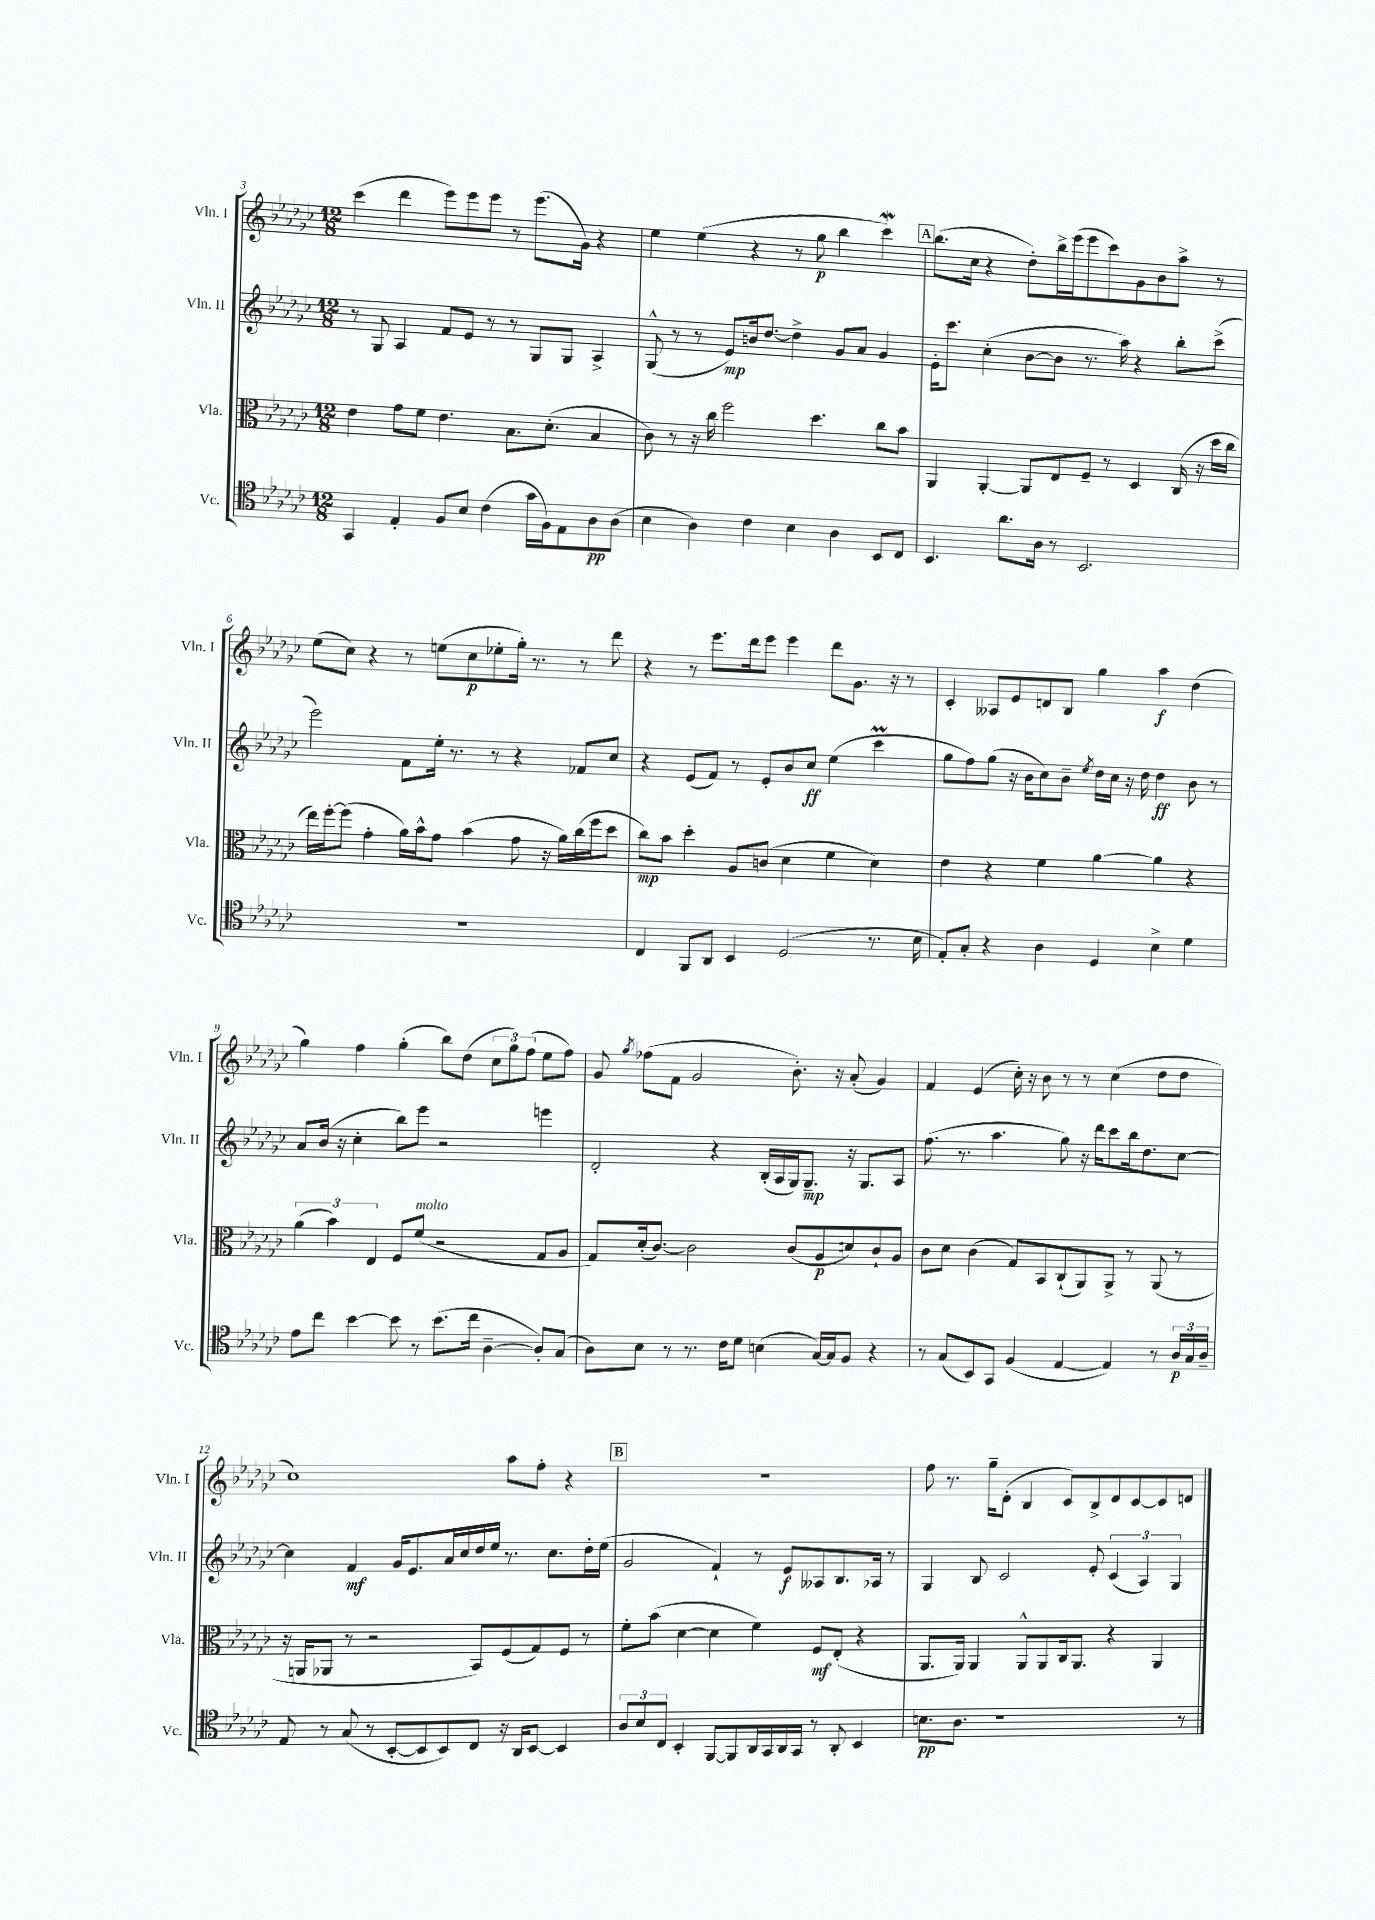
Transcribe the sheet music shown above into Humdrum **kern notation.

**kern	**kern	**kern	**kern
*staff4	*staff3	*staff2	*staff1
*clefC4	*clefC3	*clefG2	*clefG2
*k[b-e-a-d-g-c-]	*k[b-e-a-d-g-c-]	*k[b-e-a-d-g-c-]	*k[b-e-a-d-g-c-]
*M12/8	*M12/8	*M12/8	*M12/8
4GG-/	4e-\	8r	(4ccc-\
.	.	8G-/	.
4E-'/	8g-\L	4A-/	4ddd-\
.	8f\J	.	.
8F/L	4.e-\	8f/L	8eee-\L)
8B-/J	.	8e-/J	8eee-\
(4c-\	.	8r	8eee-\J
.	8.B-\L	8r	8r
16g-\LL	.	8G-/L	(8.eee-\L
16F\J)	(8.d-'\J	.	.
8E-\	.	8G-/J	.
.	.	.	16g-\Jk)
8A-\	4B-/	4A-^/	4r
(8A-\J	.	.	.
=	=	=	=
4B-\	8c-\)	(8G-^^/	4ee-\
.	8r	8r	.
4A-\)	16r	8r	(4ee-\
.	16cc-\	.	.
.	2ff\	8e-/L)	.
4c-\	.	16b/k	4r
.	.	[8.dd-/J	.
4B-\	.	4dd-^\]	8r
.	4.dd-\	.	8gg-\
4A-\	.	8g-/L	4bb-\
.	.	8a-/J	.
8BB-/L	8cc-\L	4g-/	4ccc-\)
8C-/J	8b-\J	.	.
=	=	=	=
4.BB-/	4AA-/	16e-'\LK	(8.bb-\L
.	.	8.ccc-\J	.
.	.	.	16cc-\Jk
.	[4AA-'/	(4cc-'\	4r
8.a-\L	.	.	.
.	8AA-/]L	[8b-\L	8dd-'\L)
16A-\Jk	.	.	.
8r	8E-/	8b-\]J	16bb-^\L
.	.	.	(16eee-\J
2.BB-/	8F~/J	8.r	8eee-\
.	8r	.	8ccc-\)
.	.	16aa-\)	.
.	4D-/	4r	8g-\
.	.	.	8b-\
.	(16C-/	8bb-'\L	8aa-^\J
.	16r	.	.
.	16dd-\LL	(8ccc-^\J	8r
.	16cc-\JJ	.	.
=	=	=	=
1.r	16ee-\LL)	2eee-\)	(8ee-\L
.	[16ff'\J	.	.
.	(8ff\]J	.	8cc-\J)
.	4g-'\	.	4r
.	16a-\LL)	8f\L	8r
.	16b-^^\J	.	.
.	8g-\J	16ee-'\Jk	(8ee\L
.	.	8.r	.
.	(4b-\	.	8cc-\
.	.	8r	8ee-'\
.	8g-\	4r	16gg-'\Jk)
.	.	.	8.r
.	16r	.	.
.	16a-\LL)	.	.
.	(16cc-\	8f-/L	8r
.	16ff\J	.	.
.	8dd-\J	8cc-/J	8ddd-\
=	=	=	=
4C-/	8cc-\L)	4r	4r
.	8b-\J	.	.
8FF/L	4dd-'\	(8e-/L	8r
8AA-/J	.	8f/J)	8.eee-\L
4BB-/	8A-/L	8r	.
.	.	.	16ddd-\k
.	(8c/J	8e-'/L	8eee-\J
(2D-/	4d-\	8b-/	4eee-\
.	.	8cc-/J	.
.	4f\	(4ee-\	8ddd-\L
.	.	.	8.g-\J
8.r	4d-\)	4ccc-\	.
.	.	.	16r
.	.	.	8r
16B-\	.	.	.
=	=	=	=
8E-'/L)	4e-\	8gg-\L	4c-'/
8G-'/J	.	8ff\)	.
4r	4r	(8gg-\J	8A--/L
.	.	16r	8e-/
.	.	16b-\LK	.
4A-\	4f\	8cc-\)	8d/
.	.	8b-~\J	8B-/J
.	.	8qee-/	.
4D-/	[4a-\	16dd-\LL	4gg-\
.	.	16cc-\JJ	.
.	.	16r	.
.	.	16dd-\	.
4B-^\	4a-\]	4dd-\	4aa-\
4d-\	4r	8b-\	(4dd-\
.	.	8r	.
=	=	=	=
8e-\L	(6a-\	8a-/L	4gg-\)
8cc-\J	.	(16b-/Jk	.
.	6b-\)	.	.
.	.	16r	.
[4b-\	.	4cc-'\	4ff\
.	6E-/	.	.
8b-\]	8F/L	8bb-\L)	(4gg-'\
8r	(8f/J	8eee-\J	.
(8.b-\L	2r	2r	8bb-\L)
.	.	.	(8dd-\J
16cc-\Jk	.	.	.
[4A-~\	.	.	12cc-\L
.	.	.	12gg-\)
.	.	.	(12ff\J
8A-'/]L)	8G-/L	4eee\	8ee-\L
(8G-/J	8A-/J	.	8ff\J)
=	=	=	=
8A-\L)	8G-/L)	2d-'/	8g-/
.	.	.	8qgg-/
8B-\J	(16d-'/k	.	(8ff-\L
.	[8.c-/J)	.	.
8r	.	.	8f\J
8.r	2c-\]	.	2g-/
.	.	4r	.
16c-\LK	.	.	.
8d-\J	.	.	.
(4B\	.	(16B-'/LL	.
.	.	16A-/	.
.	(8c-/L	16G-/J)	8.b-'\)
.	.	8.G-~/J	.
[16G-/LL)	8A-/	.	.
16G-/]J	.	.	16r
8F/J	8d/)	16r	(8a-'/
.	.	8.G-/L	.
4r	8c-`/	.	4g-/)
.	8A-/J	8A-/J	.
=	=	=	=
8r	8c-\L	(8.ff\	4f/
(8G-/L	8d-\J	.	.
.	.	8.r	.
8BB-/)	(4c-\	.	(4e-/
8GG-/J	.	4.aa-\	.
(4F/	8G-/L)	.	16cc-'\)
.	.	.	16r
.	8BB-/	.	8b-\
[4E-/	(8C-`/	8gg-\)	8r
.	8AA-/)	16r	8r
.	.	16ddd-\LK	.
4E-/])	8AA-^/J	8ccc-\	(4cc-\
.	8r	16bb-\k	.
.	.	8.dd-\	.
8r	(8AA-/	.	8dd-\L
24A-/LL	8r	[8cc-\J	8dd-\J
24G-/	.	.	.
24A-~/JJ	.	.	.
=	=	=	=
8E-/	16r	4cc-\]	1cc-)
.	16AA/LK	.	.
8r	8AA-/J	.	.
(8G-/	8r	4f/	.
8r	2r	.	.
[8BB-'/L	.	16g-/LK	.
.	.	8.e-/	.
8BB-/]	.	.	.
8BB-/)	.	16a-/L	.
.	.	16cc-/	.
8C-/J	8BB-/L)	16dd-/	.
.	.	16ee-/JJ	.
16r	(8F/	8.r	8aa-\L
16AA-/LK	.	.	.
[8BB-/J	8G-/)	.	8ff'\J
.	.	8.cc-\L	.
4BB-/]	8F/J	.	4r
.	8r	16dd-'\L	.
.	.	(16ee-\JJ	.
=	=	=	=
12A-/L	8f'\L	2g-/	1.r
12B-/	.	.	.
.	(8b-\J	.	.
12C-/J	.	.	.
4BB-'/	[4d-\	.	.
[8FF/L	4d-\]	4f`/)	.
8FF/]	.	.	.
16AA-/L	4f\)	8r	.
16GG-/	.	.	.
16AA-/	.	8e-/L	.
16GG-/JJ	.	.	.
8r	8F/L	8A--/	.
8AA-'/	(8E-'/J	8.B-/	.
4BB-/	4r	.	.
.	.	16A-/Jk	.
.	.	8r	.
=	=	=	=
8.B\L	8.AA-/L	4G-/	8ff\
.	.	.	8.r
8.A-\J	16AA-/Jk)	.	.
.	4AA-/	8B-/	.
.	.	.	16gg-~\LK
1r	.	2c-/	(8d-'\J
.	8AA-^^/L	.	4B-/
.	8AA-/	.	.
.	16C-/k	.	8c-/L)
.	8.AA-/J	.	.
.	.	8e-'/	8B-^/
.	4r	(6c-/	8d-/
.	.	.	[8c-/
.	.	6A-/)	.
.	4AA-/	.	8c-/]
.	.	6G-/	.
8r	.	.	8d/J
==	==	==	==
*-	*-	*-	*-
